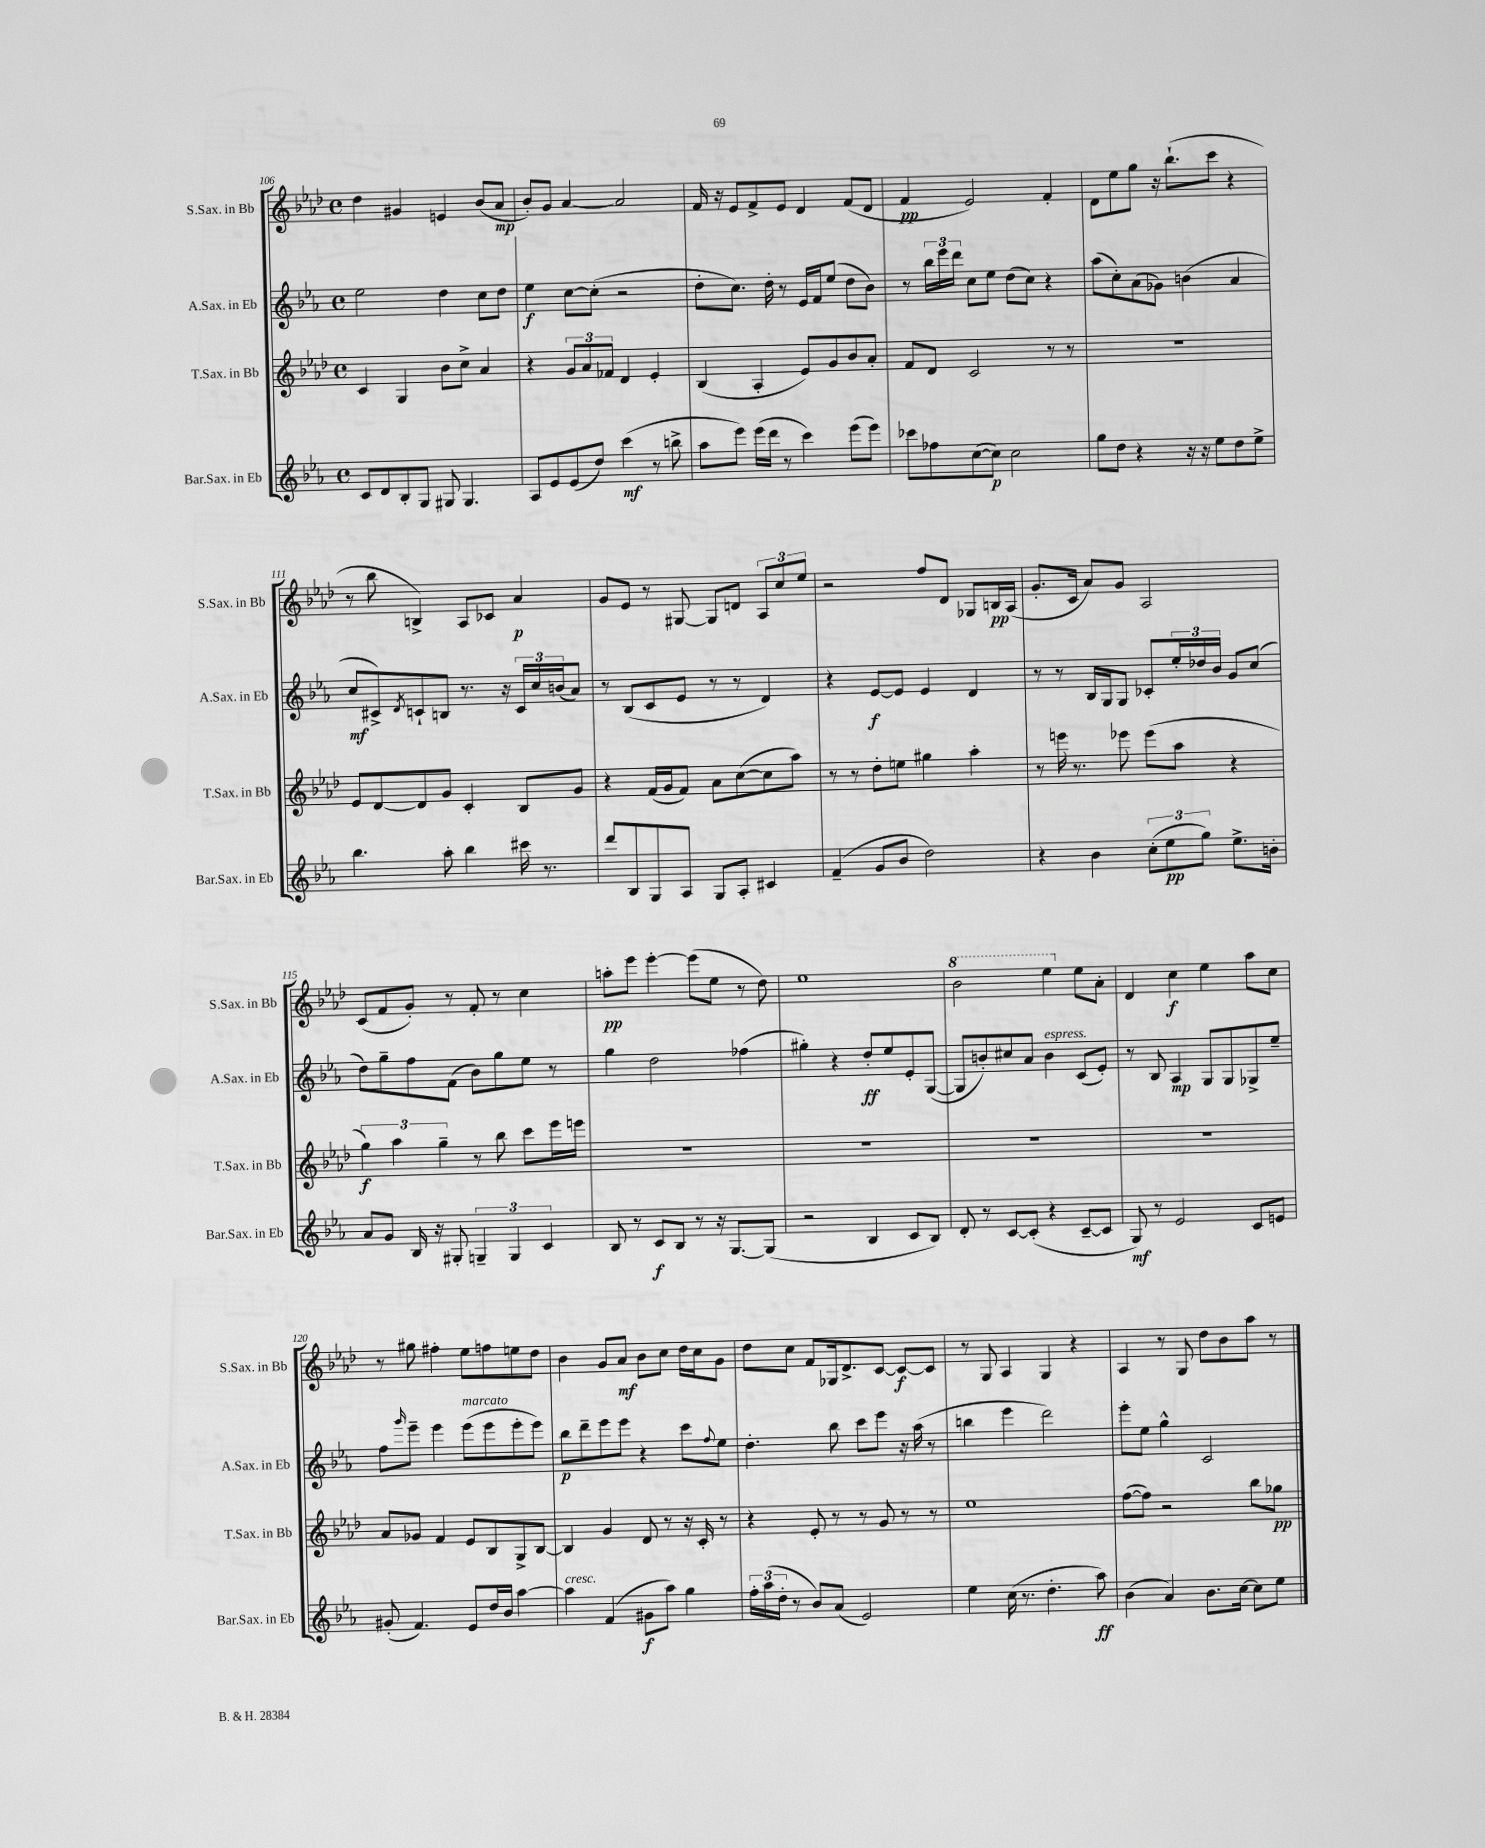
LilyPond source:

<<
\new StaffGroup <<
\new Staff = "s0" \with { instrumentName = "S.Sax. in Bb" shortInstrumentName = "S.Sax. in Bb" } {
    \clef treble \key aes \major \defaultTimeSignature \time 4/4
    des''4 gis'4 e'4 bes'8( aes'8\mp |
    bes'8-.) g'8 aes'4~ aes'2 |
    f'16 r16 ees'8 f'8-> ees'8 des'4 f'8( des'8 |
    f'4\pp ees'2) f'4-. |
    des'8 ees''8 g''8 r16 bes''8.-!( c'''8 r4 |
    r8 bes''8 b4->) aes8 ces'8 aes'4\p |
    g'8 ees'8 r8 gis8~ gis8 d'8 \tuplet 3/2 { aes8 c''8 ees''8 } |
    r2 f''8 des'8 ges8 b16\pp aes16( |
    g'8.-. c'16 aes'8) g'8 aes2 |
    c'8( f'8 g'8-.) r8 f'8-. r8 c''4 |
    a''8-.\pp ees'''8 ees'''4~-. ees'''8( ees''8 r8 des''8) |
    ees''1 |
    \ottava #1 bes''2 ees'''4 \ottava #0 ees''8 aes'8-. |
    des'4 c''4\f ees''4 aes''8 c''8 |
    r8 gis''8 fis''4-. ees''8 f''8 e''8 des''8 |
    bes'4 g'8 aes'8\mf bes'8 c''8 des''16 c''16 g'8 |
    des''8 c''8 f'8 ges16 des'8.-> c'8~ c'8~\f c'8 |
    r8 g8 aes4 g4 r4 |
    aes4 r8 g8 des''8 bes'8 aes''8 r8 \bar "|." |
}
\new Staff = "s1" \with { instrumentName = "A.Sax. in Eb" shortInstrumentName = "A.Sax. in Eb" } {
    \clef treble \key ees \major \defaultTimeSignature \time 4/4
    ees''2 d''4 c''8 d''8 |
    ees''4\f c''8~ c''8-.( r2 |
    d''8-. c''8.) d''16-. r8 ees'16 f'16 ees''8( d''8 bes'8) |
    r8 \tuplet 3/2 { bes''16 ees'''16 d'''16 } c''8 ees''8 d''8( c''8) r4 |
    aes''8( c''8-.) aes'8( ges'8) b'4( aes'4 |
    c''8\mf cis'8->) \acciaccatura { d'8 } c'8-! b8 r8. r16 \tuplet 3/2 { c'16 c''16 b'16( } aes'8) |
    r8 bes8( c'8 ees'8 r8 r8 d'4) |
    r4 ees'8~\f ees'8 ees'4 d'4 |
    r8 r8 bes16 g16 g8 ces'8-. \tuplet 3/2 { ees''16-. des''16 bes'16 } g'8 c''8( |
    d''8) g''8-- f''8 f'8( bes'8) g''8 ees''8 r8 |
    g''4 d''2 fes''4( |
    gis''4-.) r4 d''8-.\ff ees''8 ees'8-. g8~( |
    g8 b'8-.) cis''8 aes'8 b'4^\markup { \italic "espress." } c'8( ees'8-.) |
    r8 bes8 aes4\mp g8 g8 ges8-> ees''8-- |
    f''8 \grace { g'''16 } ees'''8-- ees'''4 ees'''8^\markup { \italic "marcato" }( ees'''8 ees'''8-. ees'''8) |
    bes''8\p d'''8-- ees'''8 ees'''8 r4 c'''8 \appoggiatura { f''8 } ees''8 |
    d''4.-. bes''8 c'''8 ees'''8 r16 aes''16( r8 |
    b''4 ees'''4 d'''2) |
    ees'''8-. ees''8 g''4-^ c'2 \bar "|." |
}
\new Staff = "s2" \with { instrumentName = "T.Sax. in Bb" shortInstrumentName = "T.Sax. in Bb" } {
    \clef treble \key aes \major \defaultTimeSignature \time 4/4
    c'4 g4 bes'8 c''8-> aes'4 |
    r4 \tuplet 3/2 { g'8 aes'8 fes'8 } des'4 ees'4-. |
    bes4( aes4-. ees'8) g'8 bes'8 aes'8-. |
    f'8 des'8 c'2 r8 r8 |
    R1 |
    ees'8 des'8~ des'8 g'8 c'4-. bes8 g'8 |
    r4 f'16( g'16 f'8) aes'8 c''8~( c''8 aes''8) |
    r8 r8 des''8-. e''8 gis''4 aes''4-. |
    r8 e'''16 r8. ees'''8 ees'''8( aes''8 r4 |
    \tuplet 3/2 { g''4\f) aes''4 g''4-- } r8 bes''8 c'''8 ees'''16 e'''16 |
    R1 |
    R1 |
    R1 |
    R1 |
    aes'8 ges'8 f'4 ees'8 bes8 g8-> bes8~ |
    bes4 g'4 des'8 r8 r16 c'16-. r8 |
    r4 ees'8-. r8 r8 g'8 r8 r8 |
    ees''1 |
    f''8~( f''8) r2 bes''8 ges''8\pp \bar "|." |
}
\new Staff = "s3" \with { instrumentName = "Bar.Sax. in Eb" shortInstrumentName = "Bar.Sax. in Eb" } {
    \clef treble \key ees \major \defaultTimeSignature \time 4/4
    c'8 d'8 bes8-. g8 gis8 gis4. |
    aes8 ees'8 ees'8( d''8) c'''4\mf( r8 b''8-> |
    aes''8 ees'''8) ees'''16( d'''16 r8 c'''4) ees'''8( ees'''8) |
    ces'''8 fes''8 c''8~( c''8\p) c''2 |
    g''8 d''8 r4 r16 r16 ees''8 d''8 ees''8-> |
    bes''4. aes''8-. bes''4 cis'''16 r8. |
    d'''8 bes8 g8 aes8 g8 aes8-. cis'4 |
    f'4--( g'8 bes'8 d''2) |
    r4 bes'4 \tuplet 3/2 { c''8-.( ees''8\pp g''8) } ees''8.-> b'16-. |
    aes'8 g'8 bes16 r16 gis8-. \tuplet 3/2 { g4-- g4 c'4 } |
    bes8 r8 c'8\f bes8 r8 r16 g8.~ g8( |
    r2 bes4 c'8 bes8) |
    d'8-. r8 c'8~ c'8-.( r4 c'8~-- c'8 |
    g8\mf) r8 ees'2 c'8 e'8 |
    gis'8-.( f'4.) ees'8 d''16 bes'16 aes''4~ |
    aes''4^\markup { \italic "cresc." } f'4( gis'8\f aes''8) g''4 |
    \tuplet 3/2 { f''16-. aes''16( d''16-. } r8 bes'8) aes'8( ees'2) |
    ees''4 c''16( r8. d''4.-. aes''8\ff) |
    bes'4( aes'4) bes'8. c''16~ c''8 ees''8 \bar "|." |
}
>>
>>
\layout { \context { \Score currentBarNumber = #106 } }
